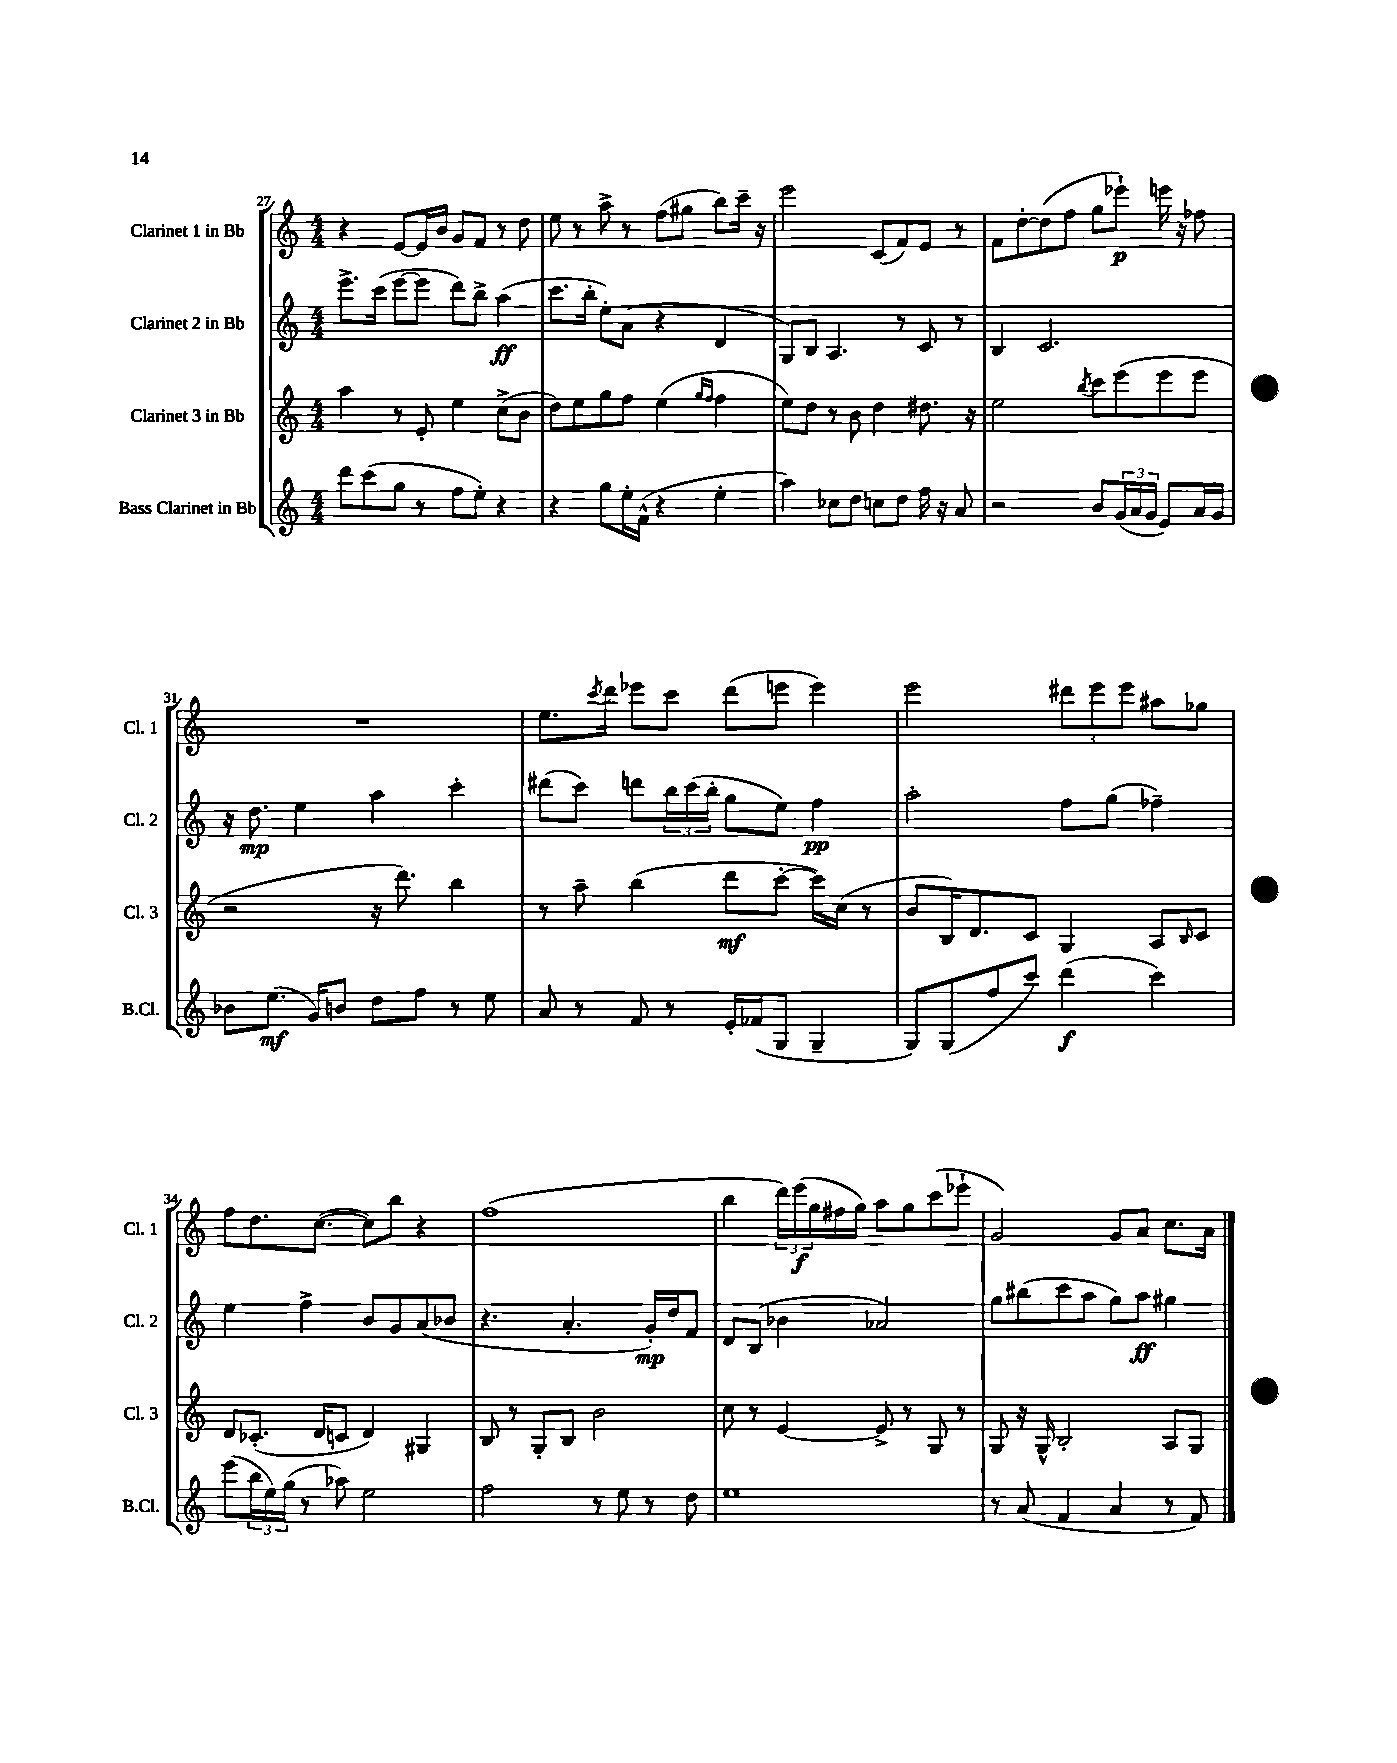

**kern	**dynam	**kern	**dynam	**kern	**dynam	**kern	**dynam
*part4	*part4	*part3	*part3	*part2	*part2	*part1	*part1
*staff4	*staff4	*staff3	*staff3	*staff2	*staff2	*staff1	*staff1
*I"Bass Clarinet in Bb	*	*I"Clarinet 3 in Bb	*	*I"Clarinet 2 in Bb	*	*I"Clarinet 1 in Bb	*
*I'B.Cl.	*	*I'Cl. 3	*	*I'Cl. 2	*	*I'Cl. 1	*
*clefG2	*	*clefG2	*	*clefG2	*	*clefG2	*
*k[]	*	*k[]	*	*k[]	*	*k[]	*
*M4/4	*	*M4/4	*	*M4/4	*	*M4/4	*
=27	=27	=27	=27	=27	=27	=27	=27
8ddd\L	.	4aa\	.	8.eee^\L	.	4r	.
(8ccc\	.	.	.	.	.	.	.
.	.	.	.	(16ccc\Jk	.	.	.
8gg\J	.	8r	.	[8eee\L	.	[8e/L	.
8r	.	8e'/	.	8eee\J]	.	16e/L]	.
.	.	.	.	.	.	16b/JJ	.
8ff\L	.	4ee\	.	8ddd\L)	.	8g/L	.
8ee'\J)	.	.	.	8bb^\J	.	8f/J	.
4r	.	(8cc^\L	.	(4aa\	ff	8r	.
.	.	8b\J	.	.	.	8dd\	.
=28	=28	=28	=28	=28	=28	=28	=28
4r	.	8dd\L)	.	8.ccc\L	.	8ee\	.
.	.	8ee\	.	.	.	8r	.
.	.	.	.	16bb'\Jk	.	.	.
8gg\L	.	8gg\	.	8ee'\L)	.	8aa^\	.
16ee'\L	.	8ff\J	.	(8a\J	.	8r	.
(16f^^\JJ	.	.	.	.	.	.	.
4r	.	(4ee\	.	4r	.	(8ff\L	.
.	.	.	.	.	.	8gg#X\J	.
.	.	16qqgg/LL	.	.	.	.	.
.	.	16qqff/JJ	.	.	.	.	.
4ee'\	.	4ff\	.	4d/	.	8bb\L)	.
.	.	.	.	.	.	16ccc~\Jk	.
.	.	.	.	.	.	16r	.
=29	=29	=29	=29	=29	=29	=29	=29
4aa\)	.	8ee\L)	.	8G/L)	.	2eee\	.
.	.	8dd\J	.	8B/J	.	.	.
8cc-X\L	.	8r	.	4.A/	.	.	.
8dd\J	.	8b\	.	.	.	.	.
8ccn\L	.	4dd\	.	.	.	(8c/L	.
8dd\J	.	.	.	8r	.	8f/)	.
16ff\	.	8.dd#X\	.	8c/	.	8e/J	.
16r	.	.	.	.	.	.	.
8a/	.	.	.	8r	.	8r	.
.	.	16r	.	.	.	.	.
=30	=30	=30	=30	=30	=30	=30	=30
2r	.	2ee\	.	4B/	.	8f\L	.
.	.	.	.	.	.	[8dd'\	.
.	.	.	.	2.c/	.	(8dd\]	.
.	.	.	.	.	.	8ff\J	.
.	.	8qbb/	.	.	.	.	.
8b/L	.	8ccc\L	.	.	.	8gg\L	.
(24g/L	.	(8eee\	.	.	.	8eee-X`\J)	p
24a/	.	.	.	.	.	.	.
24g/JJ	.	.	.	.	.	.	.
8e/L)	.	8eee\	.	.	.	16eeen\	.
.	.	.	.	.	.	16r	.
16a/L	.	8eee\J	.	.	.	8ff-X\	.
16g/JJ	.	.	.	.	.	.	.
!!LO:LB:g=z
=31	=31	=31	=31	=31	=31	=31	=31
8b-X\L	.	2r	.	16r	.	1r	.
.	.	.	.	8.dd\	mp	.	.
(8.ee\J	mf	.	.	.	.	.	.
.	.	.	.	4ee\	.	.	.
16g/KL)	.	.	.	.	.	.	.
8bn/J	.	.	.	.	.	.	.
8dd\L	.	16r	.	4aa\	.	.	.
.	.	8.ddd\)	.	.	.	.	.
8ff\J	.	.	.	.	.	.	.
8r	.	4bb\	.	4ccc'\	.	.	.
8ee\	.	.	.	.	.	.	.
=32	=32	=32	=32	=32	=32	=32	=32
8a/	.	8r	.	(8ddd#X\L	.	8.ee\L	.
8r	.	8aa~\	.	8ccc\J)	.	.	.
.	.	.	.	.	.	8qccc/	.
.	.	.	.	.	.	16ddd\Jk	.
8f/	.	(4bb\	.	8dddn\L	.	8eee-X\L	.
8r	.	.	.	24bb\L	.	8ccc\J	.
.	.	.	.	(24ccc\	.	.	.
.	.	.	.	24bb'\JJ	.	.	.
16e'/LL	.	8ddd\L	mf	8gg\L	.	(8ddd\L	.
(16f-X/J	.	.	.	.	.	.	.
8G/J	.	[8ccc'\J	.	8ee\J)	.	8eeen\J	.
4G~/	.	16ccc\LL])	.	4ff\	pp	4eee\)	.
.	.	(16cc\JJ	.	.	.	.	.
.	.	8r	.	.	.	.	.
=33	=33	=33	=33	=33	=33	=33	=33
8G/L)	.	8b/L	.	2aa'\	.	2eee\	.
(8G/	.	16B/K)	.	.	.	.	.
.	.	8.d/	.	.	.	.	.
8ff/	.	.	.	.	.	.	.
8ccc/J)	.	8c/J	.	.	.	.	.
(4ddd\	f	4G/	.	8ff\L	.	12ddd#X\L	.
.	.	.	.	.	.	12eee\	.
.	.	.	.	(8gg\J	.	.	.
.	.	.	.	.	.	12eee\J	.
4ccc\)	.	8A/L	.	4ff-X~\)	.	8aa#X\L	.
.	.	16qqB/	.	.	.	.	.
.	.	8c/J	.	.	.	8gg-X\J	.
!!LO:LB:g=z
=34	=34	=34	=34	=34	=34	=34	=34
(8eee\L	.	8d/L	.	4ee\	.	8ff\L	.
24bb\L	.	(8.c-X'/J	.	.	.	8.dd\	.
24ee\)	.	.	.	.	.	.	.
(24gg\JJ	.	.	.	.	.	.	.
8r	.	.	.	4ff^\	.	.	.
.	.	16d/KL	.	.	.	([8.cc\J	.
8aa-X\)	.	8cn/J	.	.	.	.	.
2ee\	.	4d/)	.	8b/L	.	8cc\L])	.
.	.	.	.	8g/	.	8bb\J	.
.	.	4G#X/	.	(8a/	.	4r	.
.	.	.	.	8b-X/J	.	.	.
=35	=35	=35	=35	=35	=35	=35	=35
2ff\	.	8B/	.	4.r	.	(1ff	.
.	.	8r	.	.	.	.	.
.	.	8G'/L	.	.	.	.	.
.	.	8B/J	.	4.a'/	.	.	.
8r	.	2b\	.	.	.	.	.
8ee\	.	.	.	.	.	.	.
8r	.	.	.	16g'/LL)	mp	.	.
.	.	.	.	16dd/J	.	.	.
8dd\	.	.	.	8f/J	.	.	.
=36	=36	=36	=36	=36	=36	=36	=36
1ee	.	8cc\	.	8d/L	.	4bb\	.
.	.	8r	.	(8B/J	.	.	.
.	.	[4e/	.	4b-X\	.	24ddd\LL)	.
.	.	.	.	.	.	(24eee\	f
.	.	.	.	.	.	24gg\	.
.	.	.	.	.	.	16ff#X\	.
.	.	.	.	.	.	16gg\JJ)	.
.	.	8e^/]	.	2a-X/)	.	8aa\L	.
.	.	8r	.	.	.	8gg\	.
.	.	8G/	.	.	.	(8ccc\	.
.	.	8r	.	.	.	8eee-X`\J	.
=37	=37	=37	=37	=37	=37	=37	=37
8r	.	8G/	.	8gg\L	.	2g/)	.
(8a/	.	16r	.	(8bb#X\	.	.	.
.	.	16G^^/	.	.	.	.	.
4f/	.	2B'/	.	8ccc\	.	.	.
.	.	.	.	8aa\J	.	.	.
4a/	.	.	.	8gg\L)	.	8g/L	.
.	.	.	.	8aa\J	ff	8a/J	.
8r	.	8A/L	.	4gg#X\	.	8.cc\L	.
8f/)	.	8G/J	.	.	.	.	.
.	.	.	.	.	.	16a\Jk	.
==	==	==	==	==	==	==	==
*-	*-	*-	*-	*-	*-	*-	*-
